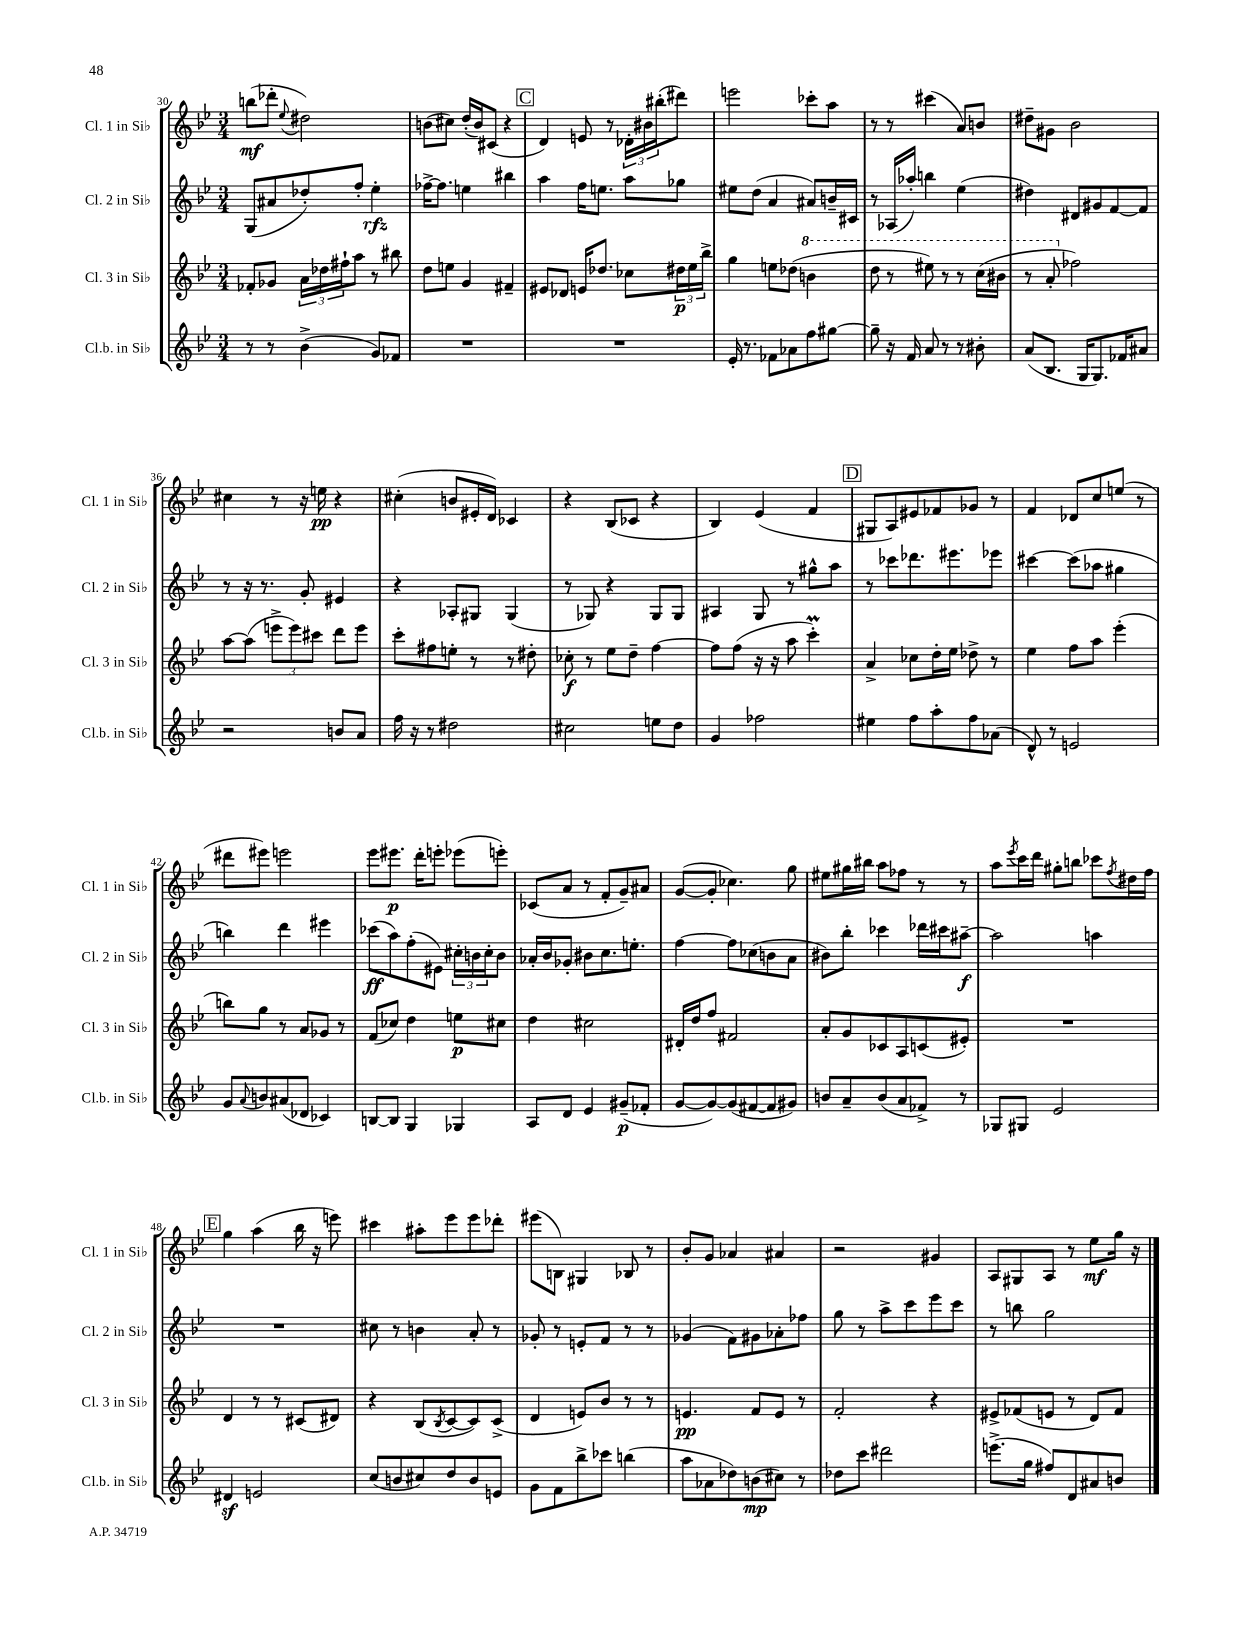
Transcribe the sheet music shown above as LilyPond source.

<<
\new StaffGroup <<
\new Staff = "s0" \with { instrumentName = "Cl. 1 in Sib" shortInstrumentName = "Cl. 1 in Sib" } {
    \clef treble \key bes \major \numericTimeSignature \time 3/4
    b''8\mf( des'''8-. \appoggiatura { ees''8 } dis''2) |
    b'8( cis''8) d''16-.( b'16) cis'8( r4 |
    \mark \markup { \box "C" } d'4) e'8 r8 \tuplet 3/2 { des'16-. bis'16 bis''16-.( } dis'''8) |
    e'''2 ces'''8-. a''8 |
    r8 r8 cis'''4( a'8) b'8 |
    dis''8-- gis'8 bes'2 |
    cis''4 r8 r16 e''16\pp r4 |
    cis''4-.( b'8 eis'16-. d'16) ces'4 |
    r4 bes8( ces'8 r4 |
    bes4) ees'4( f'4 |
    \mark \markup { \box "D" } gis8 a8) eis'8 fes'8 ges'8 r8 |
    f'4 des'8 c''8 e''8( r8 |
    dis'''8 eis'''8) e'''2 |
    ees'''8 eis'''8.\p d'''16-. e'''8-. ees'''8( e'''8-.) |
    ces'8( a'8 r8 f'8-. g'8--) ais'8 |
    g'8~( g'8-. ces''4.) g''8 |
    eis''8 gis''16 bis''16 a''8 fes''8 r8 r8 |
    a''8 \acciaccatura { ees'''8 } c'''16 d'''16 gis''8-. b''8 ces'''8 \acciaccatura { f''8 } dis''16 f''16 |
    \mark \markup { \box "E" } g''4 a''4( bes''16 r16 e'''8) |
    cis'''4 ais''8-. ees'''8 ees'''8 des'''8-. |
    eis'''8( b8) gis4 bes8 r8 |
    bes'8-. g'8 aes'4 ais'4 |
    r2 gis'4 |
    a8 gis8 a8 r8 ees''8\mf g''16 r16 \bar "|." |
}
\new Staff = "s1" \with { instrumentName = "Cl. 2 in Sib" shortInstrumentName = "Cl. 2 in Sib" } {
    \clef treble \key bes \major \numericTimeSignature \time 3/4
    g8( ais'8 des''8-.) f''8-. ees''4-.\rfz |
    fes''16~-> fes''8. e''4 bis''4 |
    \mark \markup { \box "C" } a''4 f''16 e''8. a''8 ges''8 |
    eis''8 d''8( a'4 ais'8) b'16-- cis'16 |
    r8 aes16( aes''16-.) b''4 ees''4( |
    dis''4) dis'8 gis'8 f'8~ f'8 |
    r8 r16 r8. g'8-. eis'4 |
    r4 aes8-. gis8 gis4( |
    r8 ges8) r4 ges8 ges8 |
    ais4 g8 r8 gis''8-^ a''8 |
    \mark \markup { \box "D" } r8 ces'''8 des'''8. eis'''8. ees'''8 |
    cis'''4~ cis'''8( aes''8 gis''4 |
    b''4) d'''4 eis'''4 |
    ces'''8\ff( a''8) f''8-.( eis'8) \tuplet 3/2 { cis''16-. b'16 cis''16-. } b'8 |
    aes'16-. bes'16 ges'8-. bis'8 c''8. e''8.-. |
    f''4~ f''8 ces''8( b'8 a'8 |
    bis'8) bes''8-. ces'''4 des'''16 cis'''16 ais''8~--\f |
    ais''2 a''4 |
    \mark \markup { \box "E" } R2. |
    cis''8 r8 b'4 a'8-. r8 |
    ges'8-. r8 e'8-. f'8 r8 r8 |
    ges'4( f'8) gis'8 aes'8-. fes''8 |
    g''8 r8 a''8-> c'''8 ees'''8 c'''8 |
    r8 b''8 g''2 \bar "|." |
}
\new Staff = "s2" \with { instrumentName = "Cl. 3 in Sib" shortInstrumentName = "Cl. 3 in Sib" } {
    \clef treble \key bes \major \numericTimeSignature \time 3/4
    fes'8-. ges'8 \tuplet 3/2 { a'16 des''16 fis''16-! } a''8 r8 bis''8 |
    d''8 e''8 g'4 fis'4-- |
    \mark \markup { \box "C" } eis'8 des'8 e'16 des''8. ces''8 \tuplet 3/2 { dis''16\p ees''16 bes''16-> } |
    g''4 e''8 des''8( \ottava #1 b''4 |
    d'''8 r8 eis'''8) r8 r8 c'''16( bis''16 |
    r8 a''8-. \ottava #0 fes''2) |
    a''8~ a''8( \tuplet 3/2 { e'''8-> e'''8) cis'''8 } d'''8 e'''8 |
    c'''8-. fis''8 e''8-. r8 r8 dis''8-. |
    ces''8-.\f r8 ees''8 d''8-- f''4~ |
    f''8 f''8( r16 r16 a''8 c'''4-.\prall) |
    \mark \markup { \box "D" } a'4-> ces''8 d''16-. ees''16 des''8-> r8 |
    ees''4 f''8 a''8 ees'''4-.( |
    b''8) g''8 r8 a'8 ges'8 r8 |
    f'8( ces''8) d''4 e''8\p cis''8 |
    d''4 cis''2 |
    dis'16-. d''16 f''8 fis'2 |
    a'8-. g'8 ces'8 a8 c'8( eis'8-.) |
    R2. |
    \mark \markup { \box "E" } d'4 r8 r8 cis'8( dis'8) |
    r4 bes8( \acciaccatura { bes8 } c'8~ c'8) c'8->( |
    d'4 e'8) bes'8 r8 r8 |
    e'4.\pp f'8 e'8 r8 |
    f'2-. r4 |
    eis'8-> fes'8( e'8 r8 d'8) fes'8 \bar "|." |
}
\new Staff = "s3" \with { instrumentName = "Cl.b. in Sib" shortInstrumentName = "Cl.b. in Sib" } {
    \clef treble \key bes \major \numericTimeSignature \time 3/4
    r8 r8 bes'4->( g'8) fes'8 |
    R2. |
    \mark \markup { \box "C" } R2. |
    ees'16-. r8. fes'8 aes'8 f''8 gis''8~ |
    gis''8-- r16 f'16 a'8 r8 r8 bis'8-. |
    a'8( bes8. g16 g8.) fes'16 ais'8 |
    r2 b'8 a'8 |
    f''16 r16 r8 dis''2 |
    cis''2 e''8 d''8 |
    g'4 fes''2 |
    \mark \markup { \box "D" } eis''4 f''8 a''8-. f''8 aes'8( |
    d'8-^) r8 e'2 |
    g'8 \appoggiatura { a'8 } b'8 ais'8( des'8 ces'4) |
    b8~ b8 g4 ges4 |
    a8 d'8 ees'4 gis'8--\p( fes'8-. |
    g'8~ g'8~) g'8( fis'8~ fis'8 gis'8) |
    b'8 a'8-- b'8( a'8 fes'8->) r8 |
    ges8 gis8 ees'2 |
    \mark \markup { \box "E" } dis'4\sf e'2 |
    c''8( b'8 cis''8) d''8 b'8 e'8 |
    g'8 f'8 bes''8-> ces'''8 b''4( |
    a''8 aes'8 des''8) b'8\mp( cis''8) r8 |
    des''8 c'''8 dis'''2 |
    e'''8.->( g''16 fis''8) d'8 ais'8 b'8 \bar "|." |
}
>>
>>
\layout { \context { \Score currentBarNumber = #30 } }
